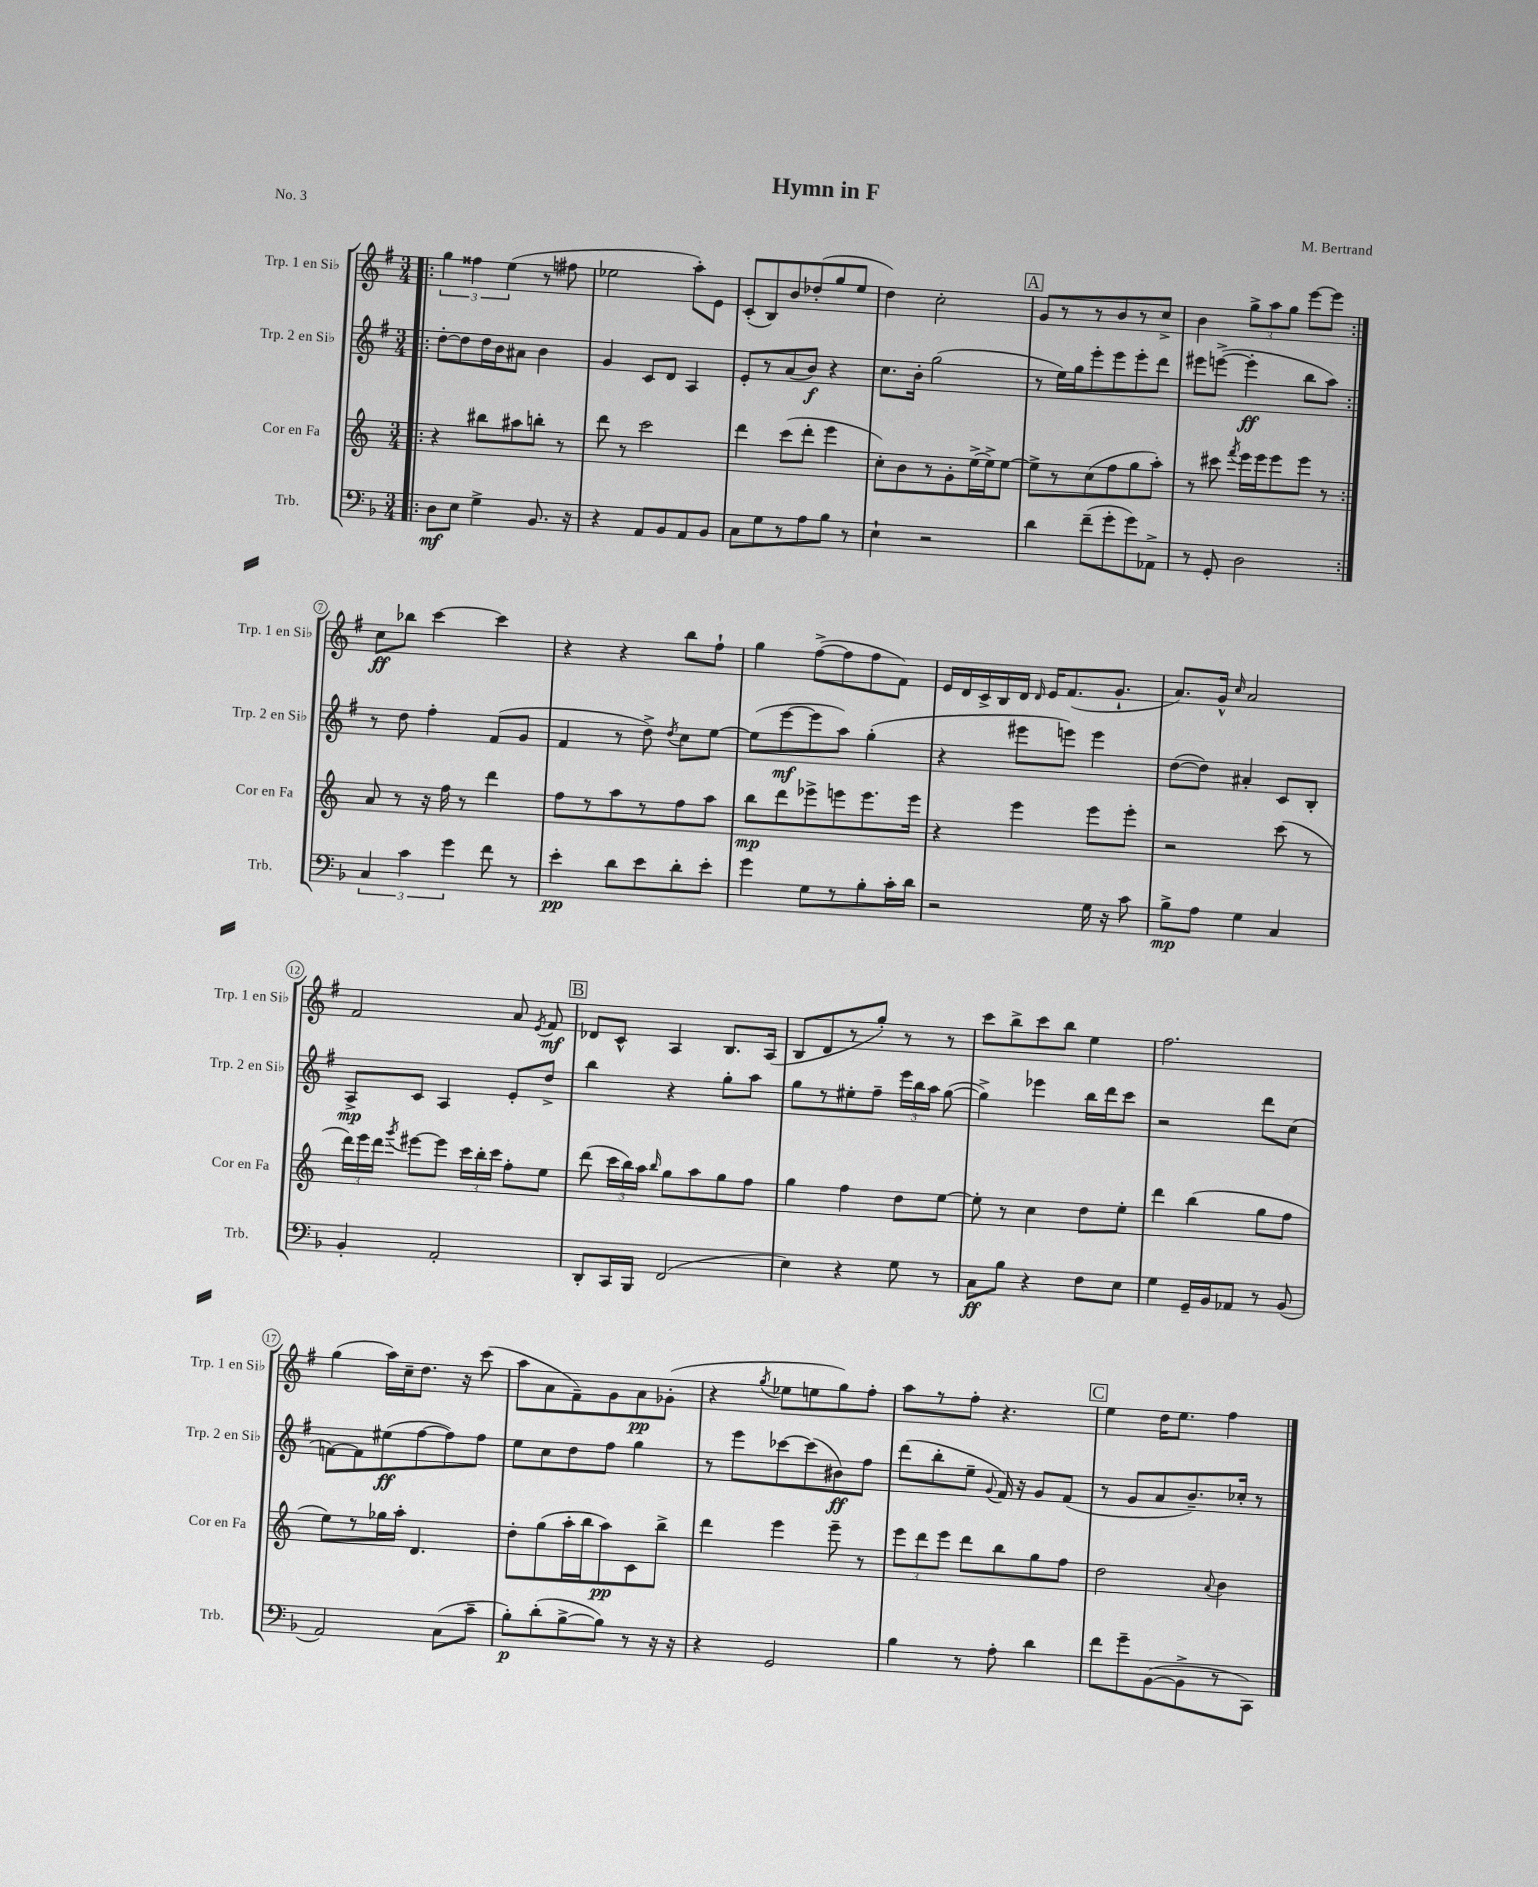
\header { title = "Hymn in F" composer = "M. Bertrand" piece = "No. 3" }
<<
\new StaffGroup <<
\new Staff = "s0" \with { instrumentName = "Trp. 1 en Sib" shortInstrumentName = "Trp. 1 en Sib" } {
    \clef treble \key g \major \numericTimeSignature \time 3/4
    \autoBeamOff \repeat volta 2 { \bar ".|:" \tuplet 3/2 { g''4 fisis''4 e''4( } r8 fis''8 |
    ees''2 a''8[-.) e'8] |
    c'8[-.( b8) b'8 des''8-.( g''8 e''8] |
    d''4) c''2-. |
    \mark \markup { \box "A" } g'8[ r8 r8 b'8 r8 c''8]-> |
    b'4 \tuplet 3/2 { g''8[-> a''8 g''8] } e'''8[~ e'''8] | }
    c''8[\ff bes''8] c'''4~ c'''4 |
    r4 r4 b''8[ fis''8]-! |
    g''4 fis''8[~->( fis''8 fis''8 fis'8]) |
    e'16[ d'16 c'16-> b16 d'16] \grace { d'16 } e'16[ fis'8.( g'8.]-! |
    a'8.[) g'16]-^ \grace { c''16 } a'2 |
    fis'2 a'8 \acciaccatura { e'8 } fis'8\mf |
    \mark \markup { \box "B" } des'8[ c'8]-^ a4 b8.[ a16]( |
    b8[ d'8 r8 g''8]-.) r8 r8 |
    c'''8[ b''8-> c'''8 b''8] e''4 |
    fis''2. |
    g''4( a''16[) c''16-- d''8.] r16 c'''8( |
    a''8[ a'8 fis'8--) g'8 a'8\pp ges'8]-.( |
    r4 \acciaccatura { g''8 } ees''8[ e''8 g''8) fis''8]-. |
    a''8[ r8 fis''8]-. r4. |
    \mark \markup { \box "C" } e''4 d''16[ e''8.] fis''4 \bar "|." |
}
\new Staff = "s1" \with { instrumentName = "Trp. 2 en Sib" shortInstrumentName = "Trp. 2 en Sib" } {
    \clef treble \key g \major \numericTimeSignature \time 3/4
    \autoBeamOff \repeat volta 2 { \bar ".|:" d''8[~-. d''8 d''16 b'16 ais'8] b'4 |
    g'4 c'8[ d'8] a4 |
    e'8[-. r8 a'8( b'8]\f) r4 |
    c''8.[ b'16]-. g''2( |
    \mark \markup { \box "A" } r8 e''16[) g''16 e'''8-. e'''8 e'''8-. d'''8] |
    eis'''8[ e'''8]~->( e'''4-.\ff b''8[ a''8]) | }
    r8 d''8 fis''4-. fis'8[( g'8] |
    fis'4 r8 d''8->) \acciaccatura { d''8 } c''8[ e''8]~ |
    e''8[( e'''8~\mf e'''8 a''8]) g''4-.( |
    r4 eis'''8[ e'''8]) e'''4 |
    d''8[~( d''8]) ais'4-. c'8[ b8]-. |
    a8[->\mp c'8] a4 e'8[-. d''8]-> |
    \mark \markup { \box "B" } b''4 r4 g''8[-. a''8] |
    g''8[ r8 eis''8-. fis''8]-- \tuplet 3/2 { e'''16[ b''16 a''16] } g''8~( |
    g''4->) ees'''4 b''16[ d'''16 c'''8] |
    r2 d'''8[ c''8]( |
    f'8[~) f'8 eis''8\ff( fis''8~ fis''8) fis''8] |
    e''8[ c''8 d''8 fis''8] g''4 |
    r8 e'''8[ ces'''8~ ces'''8( bis'8\ff) fis''8] |
    d'''8[( b''8-. e''8]-- \appoggiatura { g'8 } fis'16) r16 g'8[ fis'8]( |
    \mark \markup { \box "C" } r8 g'8[ a'8 b'8.--) ces''16]-. r8 \bar "|." |
}
\new Staff = "s2" \with { instrumentName = "Cor en Fa" shortInstrumentName = "Cor en Fa" } {
    \clef treble \key c \major \numericTimeSignature \time 3/4
    \autoBeamOff \repeat volta 2 { \bar ".|:" r4 bis''8[ ais''8 b''8]-. r8 |
    d'''8 r8 c'''2 |
    d'''4 c'''8[( d'''8]-. e'''4 |
    c''8[-.) b'8 r8 g'8-. e''16->( e''16->) e''8]~ |
    \mark \markup { \box "A" } e''8[-> r8 c''8( f''8 g''8 a''8]-.) |
    r8 cis'''8 \acciaccatura { f'''8 } e'''16[ e'''16 e'''8 e'''8] r8 | }
    a'8 r8 r16 f''16 r8 d'''4 |
    f''8[ r8 a''8 r8 f''8 a''8] |
    b''8[\mp d'''8 ees'''8-> e'''8 e'''8. e'''16] |
    r4 e'''4 e'''8[ e'''8]-. |
    r2 c'''8( r8 |
    \tuplet 3/2 { d'''16[) e'''16 d'''16] } \acciaccatura { g'''8 } eis'''8[~ eis'''8] \tuplet 3/2 { c'''16[ b''16-. c'''16] } f''8[-. e''8] |
    \mark \markup { \box "B" } d'''8( \tuplet 3/2 { c'''16[ b''16) a''16] } \grace { b''16 } g''8[ a''8 g''8 f''8] |
    g''4 f''4 d''8[ e''8]~ |
    e''8-. r8 c''4 d''8[ e''8]-. |
    d'''4 b''4( g''8[ f''8] |
    e''8[) r8 ges''16 a''16]-. d'4. |
    d''8[-. g''8( a''16-. b''16 a''8\pp) c'8 b''8]-> |
    d'''4 e'''4 e'''8-- r8 |
    \tuplet 3/2 { e'''8[ d'''8 e'''8] } d'''8[ b''8 g''8 f''8] |
    \mark \markup { \box "C" } d''2 \appoggiatura { a'8 } b'4 \bar "|." |
}
\new Staff = "s3" \with { instrumentName = "Trb." shortInstrumentName = "Trb." } {
    \clef bass \key f \major \numericTimeSignature \time 3/4
    \autoBeamOff \repeat volta 2 { \bar ".|:" d8[\mf e8] g4-> bes,8. r16 |
    r4 a,8[ bes,8 a,8 bes,8] |
    c8[ g8 r8 a8 bes8] r8 |
    e4-! r2 |
    \mark \markup { \box "A" } d'4 f'8[--( g'8-. g'8) aes,8]-> |
    r8 g,8-. d2 | }
    \tuplet 3/2 { c4 c'4 g'4 } f'8 r8 |
    e'4-.\pp d'8[ e'8 d'8-. e'8]-. |
    g'4 g8[ r8 bes8-. c'16-. d'16] |
    r2 g16 r16 c'8 |
    bes8[->\mp a8] g4 c4 |
    bes,4-. a,2-. |
    \mark \markup { \box "B" } d,8[-. c,16 bes,,16] f,2( |
    e4) r4 g8 r8 |
    c8[\ff bes8] r4 f8[ e8] |
    g4 g,16[-- bes,16 aes,8] r8 bes,8( |
    a,2) c8[( c'8]-- |
    bes8[-.\p) d'8-.( bes8~-> bes8]) r8 r16 r16 |
    r4 g,2 |
    bes4 r8 a8-. d'4 |
    \mark \markup { \box "C" } f'8[ g'8-- bes,8~( bes,8-> r8 c,8]) \bar "|." |
}
>>
>>
\layout { \context { \Score \override BarNumber.stencil = #(make-stencil-circler 0.1 0.3 ly:text-interface::print) } }
